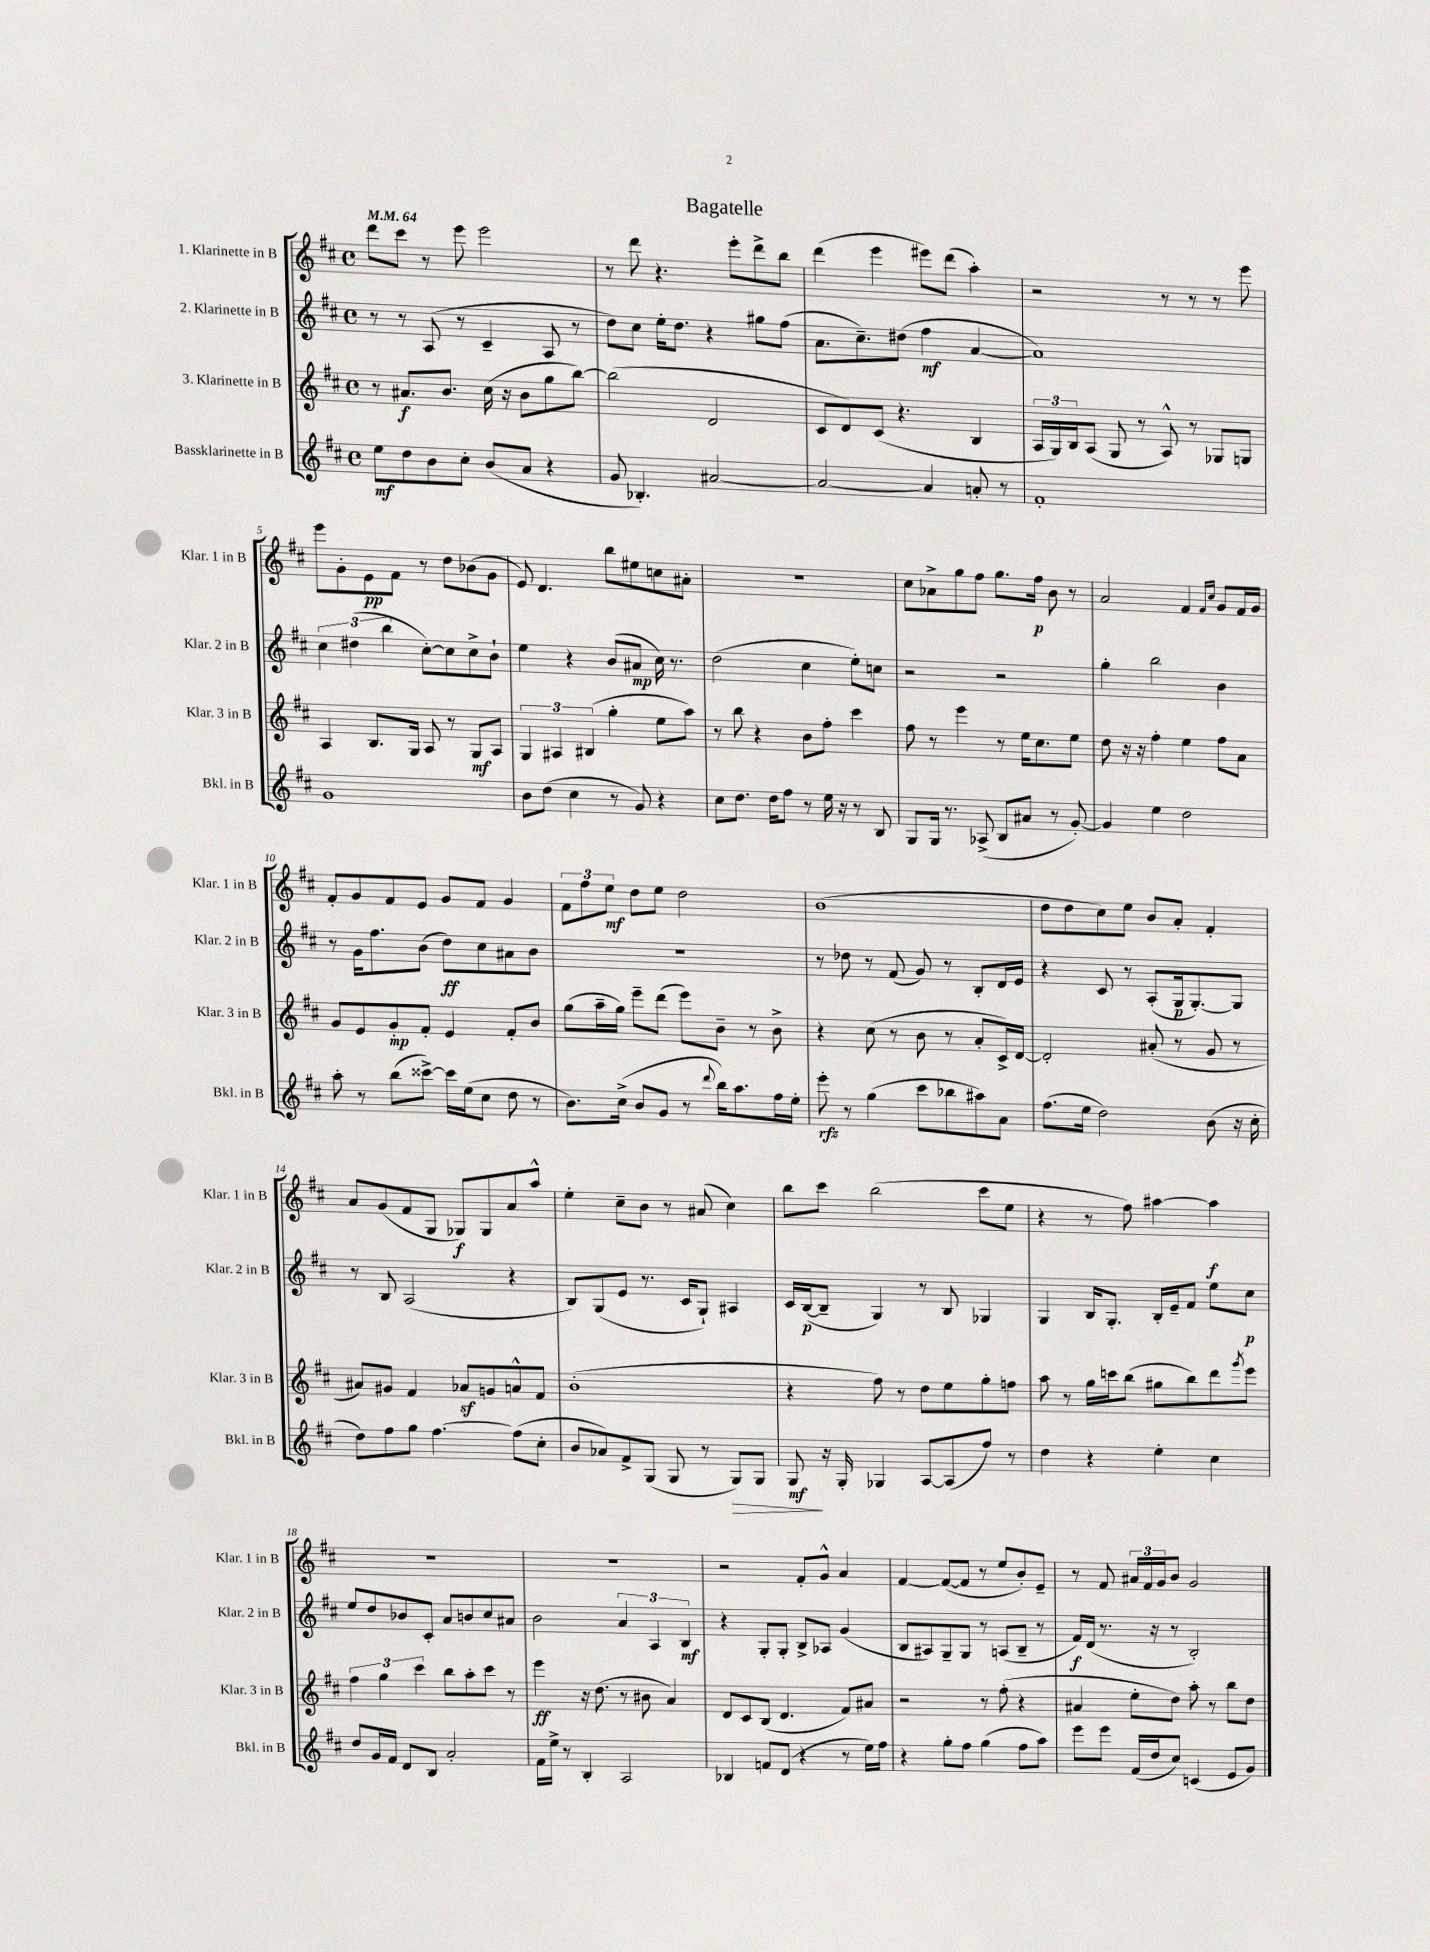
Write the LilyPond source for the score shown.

\header { title = "Bagatelle" }
<<
\new StaffGroup <<
\new Staff = "s0" \with { instrumentName = "1. Klarinette in B" shortInstrumentName = "Klar. 1 in B" } {
    \clef treble \key d \major \defaultTimeSignature \time 4/4 \tempo 4 = 64
    d'''8 cis'''8 r8 e'''8 e'''2 |
    r8 d'''8 r4. e'''8-. d'''8-> b''8 |
    d'''4( e'''4 eis'''8) d'''8( a''4-.) |
    r2 r8 r8 r8 e'''8 |
    e'''8 g'8-. e'8\pp fis'8 r8 d''8 bes'8( g'8 |
    e'8) d'4. b''8 eis''8 c''8 ais'8-. |
    R1 |
    cis''8 aes'8-> g''8 fis''8 g''8. fis''16\p b'8 r8 |
    a'2 fis'4 \grace { fis'16 cis''16 } g'8 fis'16 g'16 |
    fis'8-. g'8 fis'8 e'8 g'8 fis'8 g'4 |
    \tuplet 3/2 { fis'8 fis''8 e''8\mf } d''8 e''8 d''2 |
    b'1( |
    d''8 d''8 cis''8) e''8 b'8 a'8-. fis'4-. |
    a'8 g'8( fis'8 g8 ges8\f) ges8 a'8 a''8-^ |
    e''4-. cis''8-- b'8 r8 ais'8( cis''4) |
    b''8 cis'''8 b''2( cis'''8 e''8 |
    r4 r8 fis''8) ais''4~ ais''4\f |
    R1 |
    R1 |
    r2 fis'8-. g'8-^ a'4 |
    fis'4~ fis'8~( fis'8 r8 e''8 b'8-.) e'8-- |
    r8 fis'8 \tuplet 3/2 { ais'16 fis'16 g'16 } b'8 g'2 \bar "|." |
}
\new Staff = "s1" \with { instrumentName = "2. Klarinette in B" shortInstrumentName = "Klar. 2 in B" } {
    \clef treble \key d \major \defaultTimeSignature \time 4/4
    r8 r8 a8( r8 cis'4-- a8 r8 |
    d''8) cis''8 e''16-. d''8. r4 gis''8 fis''8( |
    a'8. cis''8.--) dis''8( fis''4\mf a'4~ |
    a'1) |
    \tuplet 3/2 { cis''4 dis''4( b''4 } cis''8~-.) cis''8 cis''8-> b'8-! |
    e''4 r4 b'8( ais'8\mp cis''16) r8. |
    d''2( cis''4 e''8-.) c''8 |
    r2 r2 |
    g''4-. b''2 b'4 |
    r8 g'16 fis''8. b'8( d''8\ff) cis''8 ais'8 b'8 |
    R1 |
    r8 des''8 r8 fis'8( g'8) r8 b8-. d'16 e'16 |
    r4 cis'8 r8 a8-.( g16\p g8.~-.) g8 |
    r8 b8 a2( r4 |
    b8) g8( e'8 r8. cis'16 g8-!) ais4 |
    cis'16 b16~\p( b8-- g4) r8 b8 ges4 |
    g4 b16 g8.-. b16-. e'16-- fis'8 e''8 cis''8\p |
    e''8 d''8 bes'8 cis'8-. a'8 b'8 cis''8 ais'8 |
    b'2 \tuplet 3/2 { a'4 a4 b4\mf } |
    r4 g8-. g8-. b8-> aes8 g'4( |
    b8 ais8) g8-- g8 r8 a8( b8-- r8 |
    fis'16\f) d'16( r8. r16 r8 b2-.) \bar "|." |
}
\new Staff = "s2" \with { instrumentName = "3. Klarinette in B" shortInstrumentName = "Klar. 3 in B" } {
    \clef treble \key d \major \defaultTimeSignature \time 4/4
    r8 ais'8.\f b'8. cis''16( r16 b'8 g''8 b''8~) |
    b''2( d'2 |
    cis'8 d'8) cis'8( r4. b4 |
    \tuplet 3/2 { a16 g16) b16 } a8( g8 r8 a8-^) r8 ges8 g8 |
    a4 b8. g16 a8 r8 g8\mf a8 |
    \tuplet 3/2 { g4 ais4 bis4( } g''4-. e''8 a''8) |
    r8 b''8 r4 b'8 fis''8-. cis'''4 |
    fis''8 r8 e'''4 r8 e''16 cis''8. e''8 |
    d''8 r16 r16 fis''4-. e''4 fis''8 a'8 |
    g'8 e'8 g'8-.\mp fis'8-. e'4 fis'8-. b'8 |
    g''8( a''16-- g''16) e'''8-- d'''8( e'''8) b'8-- r8 b'8-> |
    r4 cis''8( r8 b'8 r8 a'8-. cis'16->) d'16~ |
    d'2-. ais'8-.( r8 g'8 r8 |
    ais'8) gis'8 fis'4 aes'8\sf g'8 a'8-^ fis'8 |
    b'1-.( |
    r4 fis''8) r8 d''8 e''8 g''8-. f''8 |
    a''8 r8 g''16 c'''16 b''8( gis''8 b''8) d'''8 \acciaccatura { g'''8 } e'''8 |
    \tuplet 3/2 { fis''4 g''4 cis'''4 } b''8 a''8-. cis'''8 r8 |
    e'''4\ff r16 d''8.( r8 bis'8 a'4) |
    d'8 cis'8 b8( d'4. fis'8) ais'8 |
    r2 r8 fis''8-.( r4 |
    ais'4 e''8-. d''8) a''8-. r8 b''8 d''8 \bar "|." |
}
\new Staff = "s3" \with { instrumentName = "Bassklarinette in B" shortInstrumentName = "Bkl. in B" } {
    \clef treble \key d \major \defaultTimeSignature \time 4/4
    e''8\mf d''8 b'8 cis''8-. b'8( a'8 r4 |
    g'8 bes4.-.) ais'2~ |
    ais'2~ ais'4 a'8-. r8 |
    fis'1-. |
    g'1 |
    b'8 d''8( cis''4 r8 g'8) r4 |
    cis''8 d''8. d''16 fis''8 r8 e''16 r16 r8 b8 |
    g8 g16 r8. aes8->( b8 ais'8 r8 g'8~-.) |
    g'4 e''4 d''2 |
    a''8-. r8 b''8( cisis'''8~->) cisis'''16 e''16( cis''8 d''8 r8 |
    b'8.) cis''16->( b'8 g'8 r8 \appoggiatura { d'''8 } b''16) a''8. fis''16 e''16-. |
    e'''8-.\rfz r8 g''4( cis'''8 bes''8 ais''8) a'8 |
    fis''8.( e''16 d''2) b'8( r16 cis''16-. |
    d''8) fis''8 g''8 fis''4.~ fis''8( cis''8-. |
    b'8 aes'8) fis'8-> g8( g8 r8 g8\>) g8 |
    g8\mf\! r16 g16-. ges4 a8~ a8( fis''8) r8 |
    d''4 r4 e''4-. cis''4 |
    d''8 g'16 fis'16 d'8 b8 a'2-. |
    fis'16 e''16-> r8 b4-. a2 |
    bes4 f'8 d'8( r4 r8 e''16) fis''16 |
    r4 g''8-. fis''8 g''4( fis''8 a''8) |
    e'''8 e'''8 fis'16( d''16 cis''8) c'4( e'8 g'8) \bar "|." |
}
>>
>>
